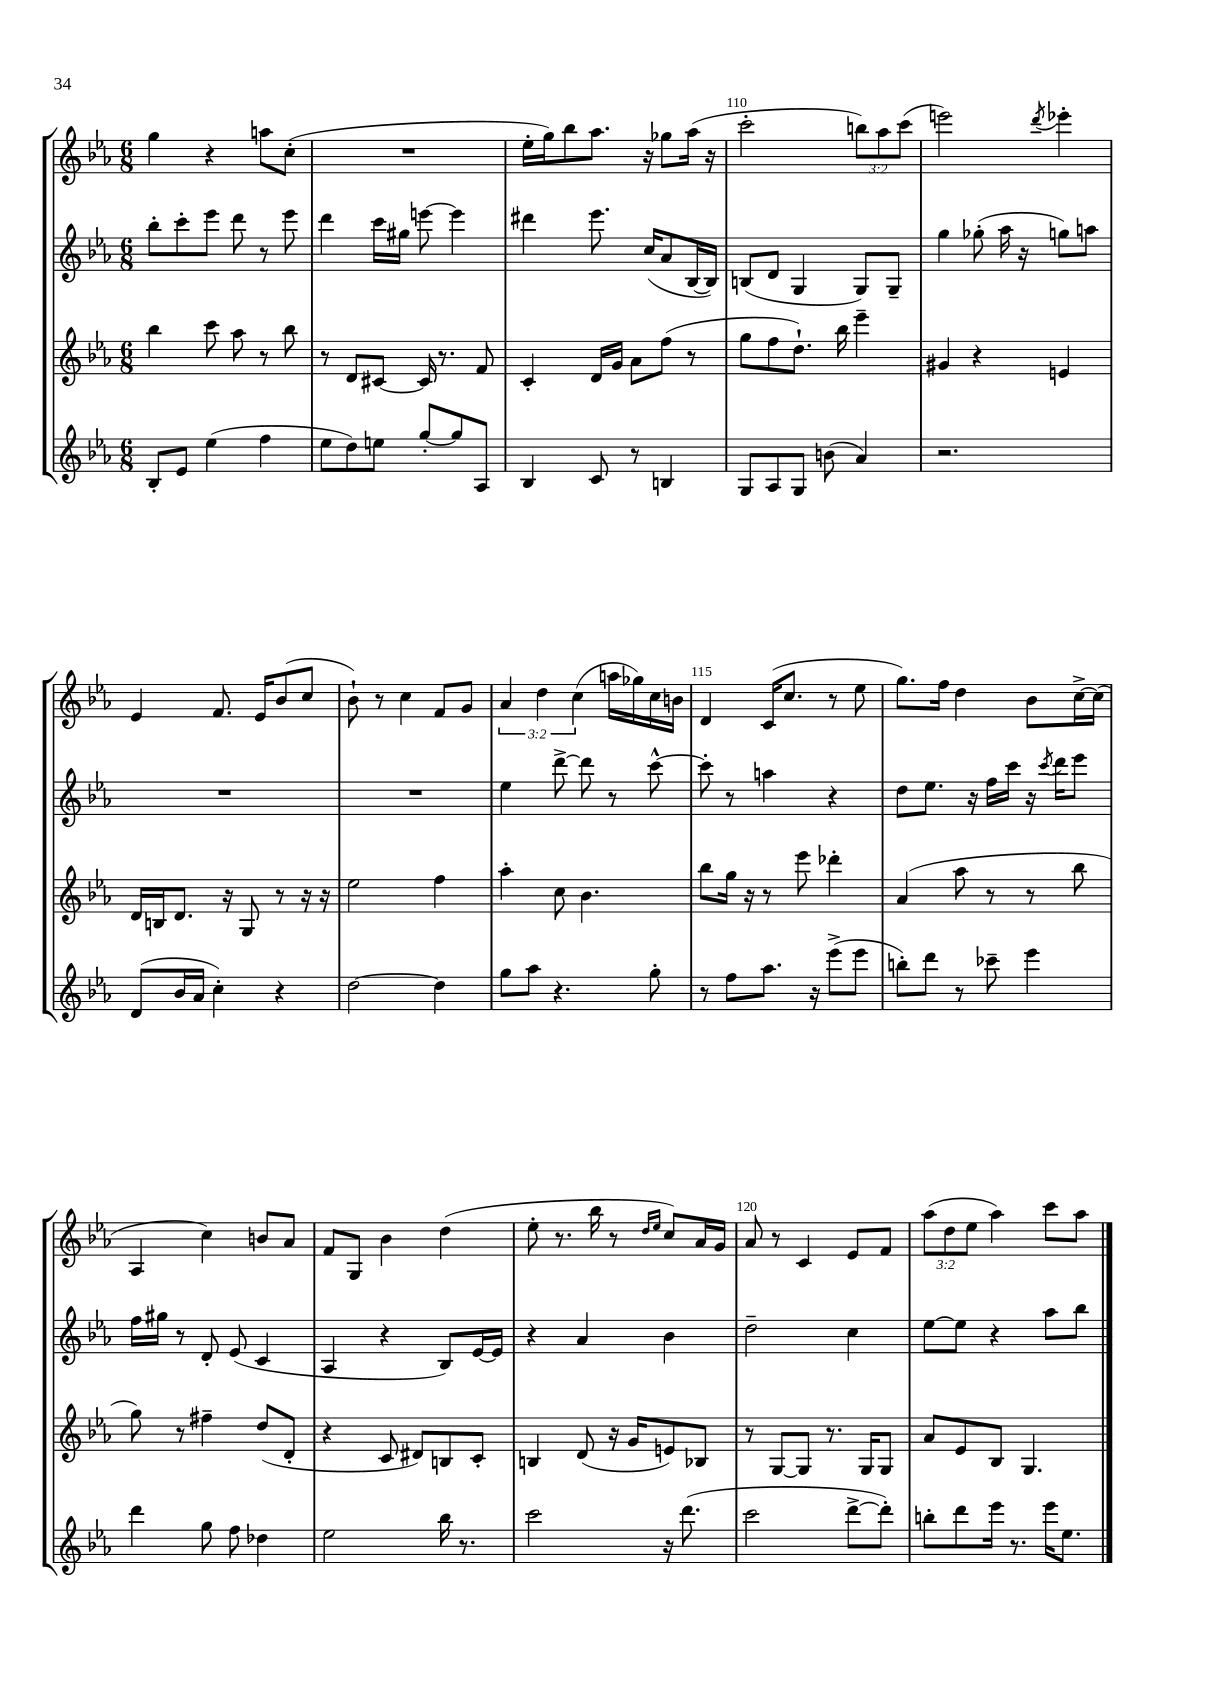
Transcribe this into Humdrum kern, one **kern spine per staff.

**kern	**kern	**kern	**kern
*part4	*part3	*part2	*part1
*staff4	*staff3	*staff2	*staff1
*clefG2	*clefG2	*clefG2	*clefG2
*k[b-e-a-]	*k[b-e-a-]	*k[b-e-a-]	*k[b-e-a-]
*M6/8	*M6/8	*M6/8	*M6/8
=107	=107	=107	=107
8B-'/L	4bb-\	8bb-'\L	4gg\
8e-/J	.	8ccc'\	.
(4ee-\	8ccc\	8eee-\J	4r
.	8aa-\	8ddd\	.
4ff\	8r	8r	8aan\L
.	8bb-\	8eee-\	(8cc'\J
=108	=108	=108	=108
8ee-\L	8r	4ddd\	2.r
8dd\)	8d/L	.	.
8een\J	[8c#X/J	16ccc\LL	.
.	.	16gg#X\JJ	.
[8gg'/L	16c#/]	[8eeen\	.
.	8.r	.	.
8gg/]	.	4eee\]	.
8A-/J	8f/	.	.
=109	=109	=109	=109
4B-/	4c'/	4ddd#X\	16ee-'\LL
.	.	.	16gg\J)
.	.	.	8bb-\
8c/	16d/LL	8.eee-\	8.aa-\J
.	16g/JJ	.	.
8r	8a-\L	.	.
.	.	(16cc/KL	16r
4Bn/	(8ff\J	8a-/	8gg-X\L
.	8r	[16B-/L	(16aa-\Jk
.	.	16B-/JJ])	16r
=110	=110	=110	=110
8G/L	8gg\L	(8Bn/L	2ccc'\
8A-/	8ff\	8d/J	.
8G/J	8.dd`\J)	4G/	.
(8bn\	.	.	.
.	16bb-\	.	.
4a-/)	4eee-~\	8G/L)	12bbn\L)
.	.	.	12aa-\
.	.	8G~/J	.
.	.	.	(12ccc\J
=111	=111	=111	=111
2.r	4g#X/	4gg\	2eeen\)
.	4r	(8gg-X'\	.
.	.	16aa-\	.
.	.	16r	.
.	.	.	8qddd/
.	4en/	8ggn\L)	4eee-X'\
.	.	8aan\J	.
!!LO:LB:g=z
=112	=112	=112	=112
(8d/L	16d/LL	2.r	4e-/
.	16Bn/J	.	.
16b-/L	8.d/J	.	.
16a-/JJ	.	.	.
4cc'\)	.	.	8.f/
.	16r	.	.
.	8G/	.	.
.	.	.	16e-/KL
4r	8r	.	(8b-/
.	16r	.	8cc/J
.	16r	.	.
=113	=113	=113	=113
[2dd\	2ee-\	2.r	8b-`\)
.	.	.	8r
.	.	.	4cc\
4dd\]	4ff\	.	8f/L
.	.	.	8g/J
=114	=114	=114	=114
8gg\L	4aa-'\	4ee-\	6a-/
8aa-\J	.	.	.
.	.	.	6dd\
4.r	8cc\	[8ddd^\	.
.	.	.	(6cc\
.	4.b-\	8ddd\]	.
.	.	8r	16aan\LL
.	.	.	16gg-X\)
8gg'\	.	[8ccc^^\	16cc\
.	.	.	16bn\JJ
=115	=115	=115	=115
8r	8bb-\L	8ccc'\]	4d/
8ff\L	16gg\Jk	8r	.
.	16r	.	.
8.aa-\J	8r	4aan\	(16c/KL
.	.	.	8.cc/J
.	8eee-\	.	.
16r	.	.	.
(8eee-^\L	4ddd-X'\	4r	8r
8eee-\J	.	.	8ee-\
=116	=116	=116	=116
8bbn'\L)	(4a-/	8dd\L	8.gg\L)
8ddd\J	.	8.ee-\J	.
.	.	.	16ff\Jk
8r	8aa-\	.	4dd\
.	.	16r	.
8ccc-X~\	8r	16ff\LL	.
.	.	16ccc\JJ	.
4eee-\	8r	16r	8b-\L
.	.	8qccc/	.
.	.	16ddd\KL	.
.	8bb-\	8eee-\J	[16cc^\L
.	.	.	(16cc\JJ]
!!LO:LB:g=z
=117	=117	=117	=117
4ddd\	8gg\)	16ff\LL	4A-/
.	.	16gg#X\JJ	.
.	8r	8r	.
8gg\	4ff#X~\	8d'/	4cc\)
8ff\	.	(8e-/	.
4dd-X\	(8dd/L	4c/	8bn/L
.	8d'/J	.	8a-/J
=118	=118	=118	=118
2ee-\	4r	4A-/	8f/L
.	.	.	8G/J
.	8c/	4r	4b-\
.	8d#X/L)	.	.
16bb-\	8Bn/	8B-/L)	(4dd\
8.r	.	.	.
.	8c'/J	[16e-/L	.
.	.	16e-/JJ]	.
=119	=119	=119	=119
2ccc\	4Bn/	4r	8ee-'\
.	.	.	8.r
.	(8d/	4a-/	.
.	.	.	16bb-\
.	16r	.	8r
.	16g/KL	.	.
.	.	.	16qqdd/LL
.	.	.	16qqee-/JJ
16r	8en/)	4b-\	8cc/L)
(8.ddd\	.	.	.
.	8B-X/J	.	16a-/L
.	.	.	16g/JJ
=120	=120	=120	=120
2ccc\	8r	2dd~\	8a-/
.	[8G/L	.	8r
.	8G/J]	.	4c/
.	8.r	.	.
[8ddd^\L	.	4cc\	8e-/L
.	16G/KL	.	.
8ddd'\J])	8G/J	.	8f/J
=121	=121	=121	=121
8bbn'\L	8a-/L	[8ee-\L	(12aa-\L
.	.	.	12dd\
8ddd\	8e-/	8ee-\J]	.
.	.	.	12ee-\J
16eee-\Jk	8B-/J	4r	4aa-\)
8.r	.	.	.
.	4.G/	.	.
16eee-\KL	.	8aa-\L	8ccc\L
8.ee-\J	.	.	.
.	.	8bb-\J	8aa-\J
==	==	==	==
*-	*-	*-	*-
